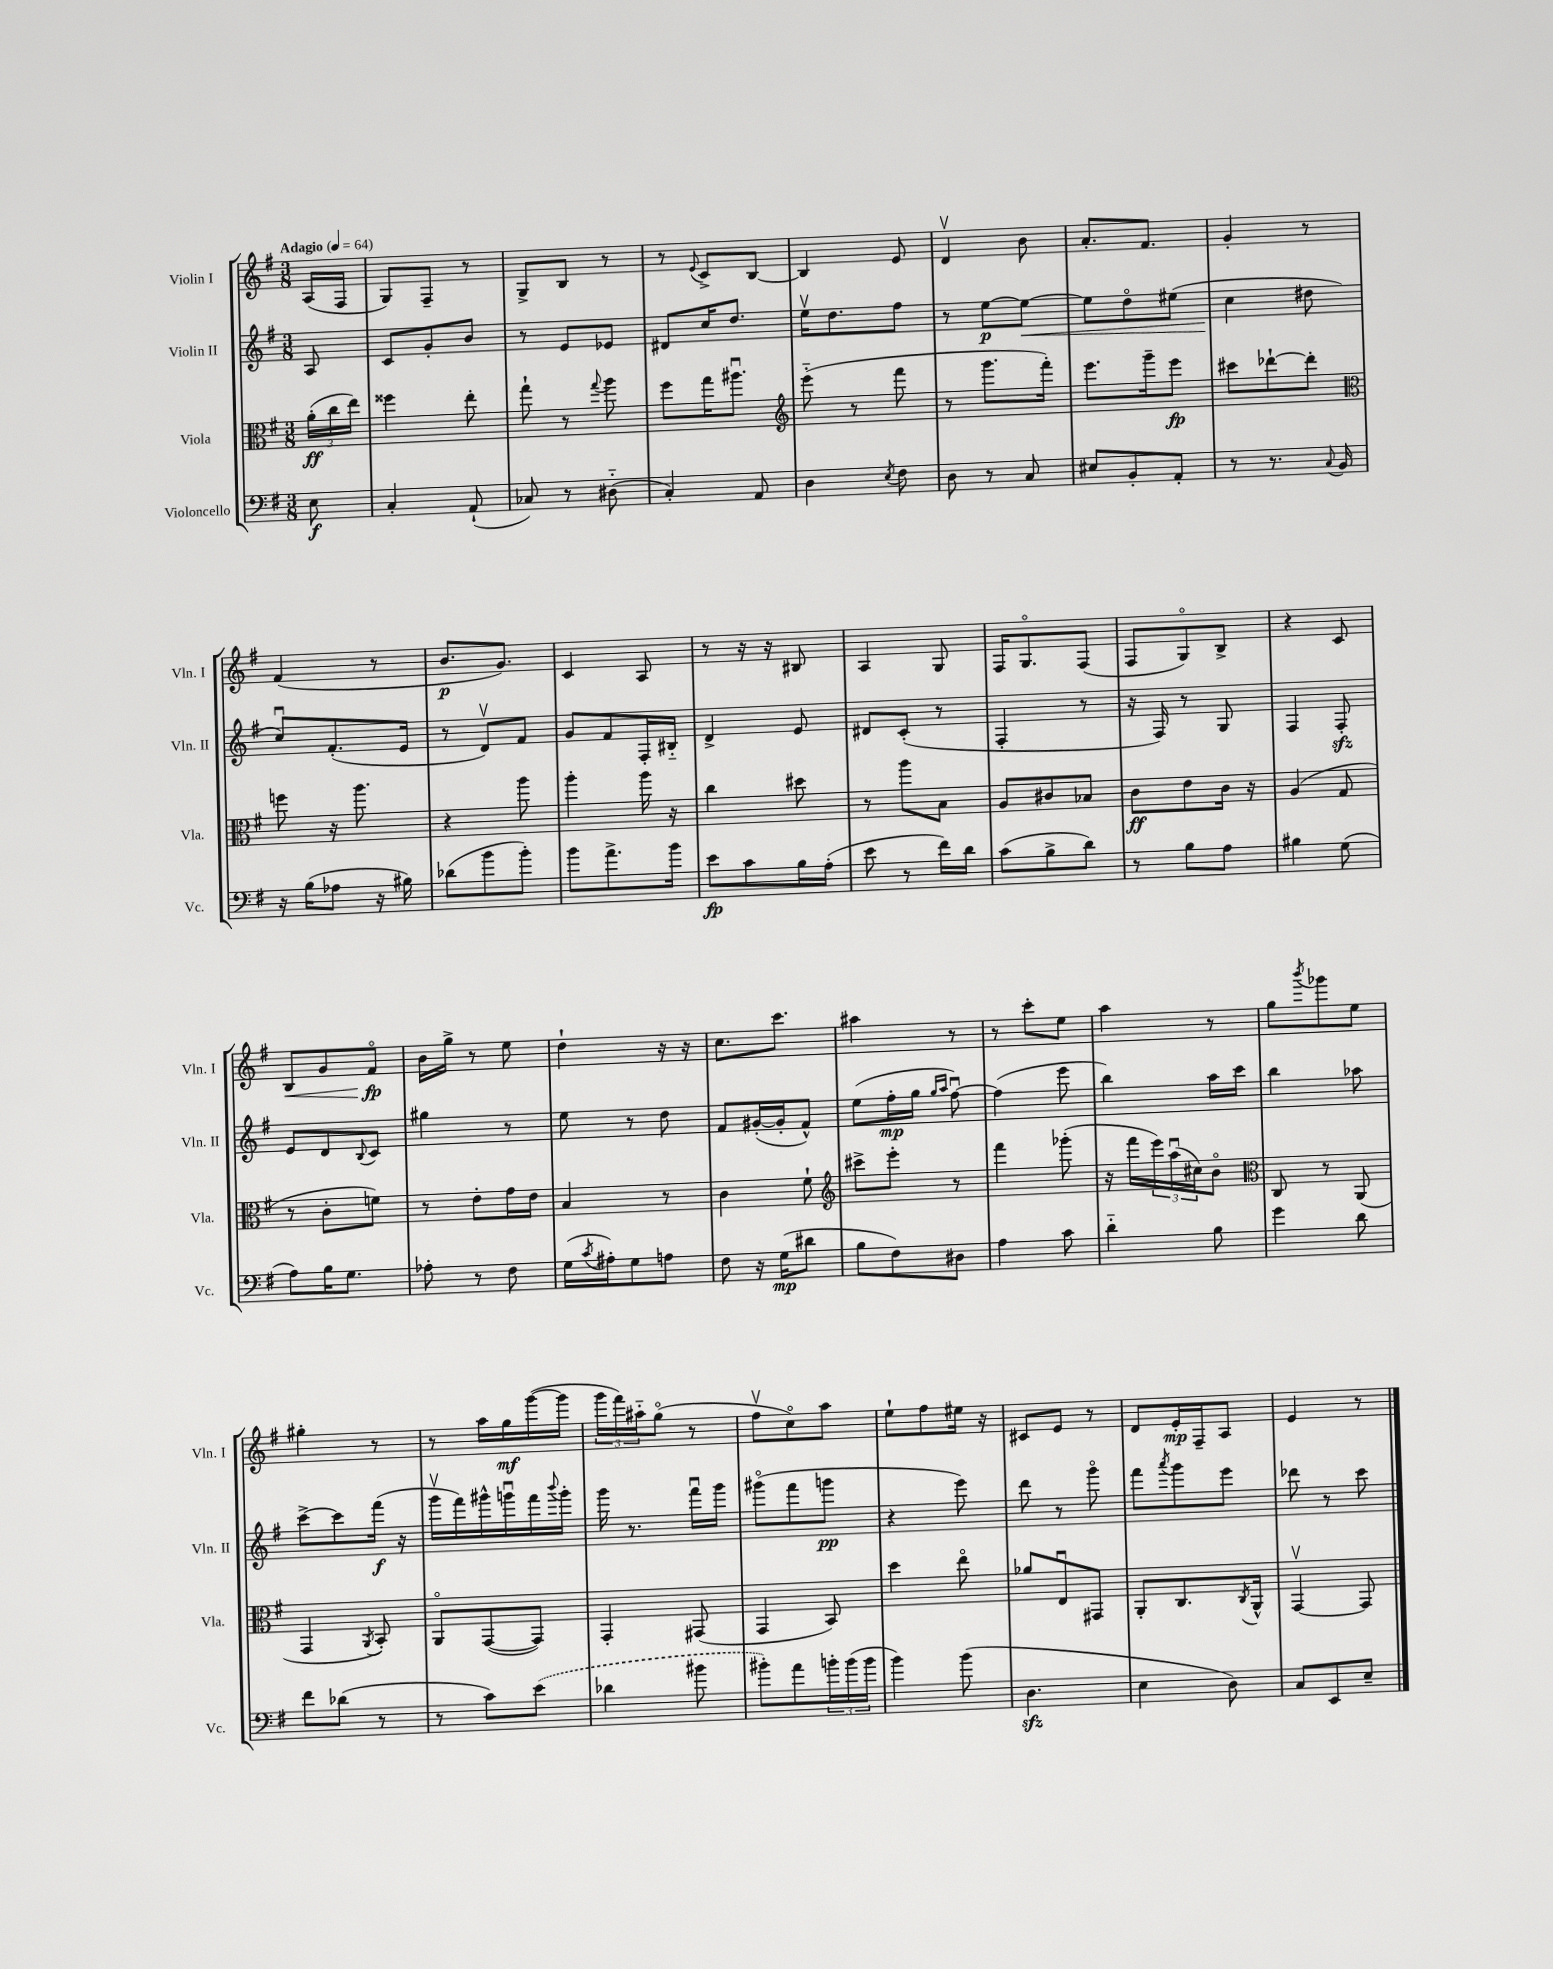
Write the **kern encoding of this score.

**kern	**dynam	**kern	**dynam	**kern	**dynam	**kern	**dynam
*part4	*part4	*part3	*part3	*part2	*part2	*part1	*part1
*staff4	*staff4	*staff3	*staff3	*staff2	*staff2	*staff1	*staff1
*I"Violoncello	*	*I"Viola	*	*I"Violin II	*	*I"Violin I	*
*I'Vc.	*	*I'Vla.	*	*I'Vln. II	*	*I'Vln. I	*
*clefF4	*	*clefC3	*	*clefG2	*	*clefG2	*
*k[f#]	*	*k[f#]	*	*k[f#]	*	*k[f#]	*
*M3/8	*	*M3/8	*	*M3/8	*	*M3/8	*
*MM64	*	*MM64	*	*MM64	*	*MM64	*
=	=	=	=	=	=	=	=
!	!	!	!	!	!	!LO:TX:a:B:t=Adagio	!
8E\	f	(24a'\LL	ff	8A/	.	(16A/LL	.
.	.	24cc\	.	.	.	.	.
.	.	.	.	.	.	16F#/JJ	.
.	.	24ee\JJ)	.	.	.	.	.
=1	=1	=1	=1	=1	=1	=1	=1
4C'/	.	4ff##X\	.	8c/L	.	8G/L)	.
.	.	.	.	8g'/	.	8F#~/J	.
(8AA`/	.	8ee'\	.	8b/J	.	8r	.
=2	=2	=2	=2	=2	=2	=2	=2
8C-X/)	.	8gg`\	.	8r	.	8G^/L	.
8r	.	8r	.	8e/L	.	8B/J	.
.	.	8qqgg/	.	.	.	.	.
(8D#X\	.	8aa\	.	8e-X/J	.	8r	.
=3	=3	=3	=3	=3	=3	=3	=3
4C'/)	.	8ff#\L	.	8d#X/L	.	8r	.
.	.	.	.	.	.	8qqe/	.
.	.	16gg\K	.	16cc/K	.	8c^/L	.
.	.	8.aa#Xu\J	.	8.dd/J	.	.	.
8AA/	.	.	.	.	.	[8B/J	.
=4	=4	=4	=4	=4	=4	=4	=4
*	*	*clefG2	*	*	*	*	*
4D\	.	(8eee\	.	16eev\KL	.	4B/]	.
.	.	.	.	8.dd\	.	.	.
.	.	8r	.	.	.	.	.
8qE/	.	.	.	.	.	.	.
8F#\	.	8fff#\	.	8ff#\J	.	8e/	.
=5	=5	=5	=5	=5	=5	=5	=5
8D\	.	8r	.	8r	.	4dv/	.
8r	.	8.ggg\L	.	[8ee\L	p	.	.
!	!	!	!	!	!LO:HP:b	!	!
8C/	.	.	.	8ee\J_	<	8b\	.
.	.	16fff#'\Jk)	.	.	.	.	.
=6	=6	=6	=6	=6	=6	=6	=6
8E#X/L	.	8.eee\L	.	8ee\L]	.	8.a'/L	.
8BB'/	.	.	.	8dd\	.	.	.
.	.	16ggg~\k	.	.	.	8.f#/J	.
8AA'/J	.	8eee\J	fp	(8ee#X\J	.	.	.
=7	=7	=7	=7	=7	=7	=7	=7
8r	.	8ccc#X\L	.	4cc\	.	4g'/	.
8.r	.	[8ddd-X`\	.	.	.	.	.
.	.	8ddd-'\J]	.	8dd#X\	[	8r	.
8qqC/	.	.	.	.	.	.	.
16BB/	.	.	.	.	.	.	.
!!LO:LB:g=z
=8	=8	=8	=8	=8	=8	=8	=8
*	*	*clefC3	*	*	*	*	*
16r	.	8ffn\	.	8ccu/L)	.	(4f#/	.
(16B\KL	.	.	.	.	.	.	.
8A-X\J	.	16r	.	(8.f#'/	.	.	.
.	.	8.aa\	.	.	.	.	.
16r	.	.	.	.	.	8r	.
16B#X\)	.	.	.	16e/Jk	.	.	.
=9	=9	=9	=9	=9	=9	=9	=9
(8d-X\L	.	4r	.	8r	.	8.b/L	p
8b\	.	.	.	8dv/L)	.	.	.
.	.	.	.	.	.	8.g/J)	.
8b'\J)	.	8aa\	.	8f#/J	.	.	.
=10	=10	=10	=10	=10	=10	=10	=10
8b\L	.	4aa'\	.	8g/L	.	4c/	.
8.a^\	.	.	.	8f#/	.	.	.
.	.	16aa\	.	16F#'/L	.	8A/	.
16b\Jk	.	16r	.	16B#X/JJ	.	.	.
=11	=11	=11	=11	=11	=11	=11	=11
8e\L	fp	4cc\	.	4d^/	.	8r	.
8c\	.	.	.	.	.	16r	.
.	.	.	.	.	.	16r	.
16B\L	.	8dd#X\	.	8e/	.	8B#X/	.
(16A'\JJ	.	.	.	.	.	.	.
=12	=12	=12	=12	=12	=12	=12	=12
8e\	.	8r	.	8d#X/L	.	4A/	.
8r	.	8aa\L	.	(8c'/J	.	.	.
16f#\LL)	.	8B\J	.	8r	.	8G/	.
16d\JJ	.	.	.	.	.	.	.
=13	=13	=13	=13	=13	=13	=13	=13
(8c\L	.	8A/L	.	4F#'/	.	16F#/KL	.
.	.	.	.	.	.	8.G/	.
8B^\	.	8c#X/	.	.	.	.	.
8d\J)	.	8B-X/J	.	8r	.	(8F#/J	.
=14	=14	=14	=14	=14	=14	=14	=14
8r	.	8c\L	ff	16r	.	8F#/L	.
.	.	.	.	16F#/)	.	.	.
8B\L	.	8e\	.	8r	.	8G/)	.
8A\J	.	16c\Jk	.	8G/	.	8B^/J	.
.	.	16r	.	.	.	.	.
=15	=15	=15	=15	=15	=15	=15	=15
4B#X\	.	(4A/	.	4F#/	.	4r	.
(8G\	.	8G/	.	8F#zz'/	.	8c/	.
!!LO:LB:g=z
=16	=16	=16	=16	=16	=16	=16	=16
!	!	!	!	!	!	!	!LO:HP:b
8A\L)	.	8r	.	8e/L	.	8B/L	<
16B\K	.	8c'\L	.	8d/	.	8g/	.
8.G\J	.	.	.	.	.	.	.
.	.	.	.	8qqB/	.	.	.
.	.	8fn\J)	.	8c/J	.	8f#/J	fp
.	.	.	.	.	.	.	[
=17	=17	=17	=17	=17	=17	=17	=17
8A-X'\	.	8r	.	4gg#X\	.	16b\LL	.
.	.	.	.	.	.	16gg^\JJ	.
8r	.	8e'\L	.	.	.	8r	.
8F#\	.	16g\L	.	8r	.	8ee\	.
.	.	16e\JJ	.	.	.	.	.
=18	=18	=18	=18	=18	=18	=18	=18
(16G\LL	.	4B/	.	8ee\	.	4dd`\	.
8qc/	.	.	.	.	.	.	.
16A#X'\J)	.	.	.	.	.	.	.
8G\	.	.	.	8r	.	.	.
8An\J	.	8r	.	8dd\	.	16r	.
.	.	.	.	.	.	16r	.
=19	=19	=19	=19	=19	=19	=19	=19
8F#\	.	4c\	.	8f#/L	.	8.cc\L	.
16r	.	.	.	([16g#X'/L	.	.	.
(16G\KL	mp	.	.	16g#'/J]	.	8.ccc\J	.
8d#X\J	.	8f#`\	.	8f#^^/J)	.	.	.
=20	=20	=20	=20	=20	=20	=20	=20
*	*	*clefG2	*	*	*	*	*
8B\L	.	8ccc#X^\L	.	(8ee\L	.	4aa#X\	.
8F#\)	.	8eee'\J	.	16ff#'\L	mp	.	.
.	.	.	.	16gg\JJ	.	.	.
.	.	.	.	16qqgg/LL	.	.	.
.	.	.	.	16qqaa/JJ	.	.	.
8D#X\J	.	8r	.	[8ff#u\)	.	8r	.
=21	=21	=21	=21	=21	=21	=21	=21
4A\	.	4fff#\	.	(4ff#\]	.	8r	.
.	.	.	.	.	.	8ccc'\L	.
8c\	.	(8ggg-X'\	.	8eee\	.	8ee\J	.
=22	=22	=22	=22	=22	=22	=22	=22
4d\	.	16r	.	4bb\)	.	4aa\	.
.	.	16fff#\LL	.	.	.	.	.
.	.	24eee\)	.	.	.	.	.
.	.	(24aau\	.	.	.	.	.
.	.	24cc#X\J)	.	.	.	.	.
8B\	.	8b\J	.	16aa\LL	.	8r	.
.	.	.	.	16ccc\JJ	.	.	.
=23	=23	=23	=23	=23	=23	=23	=23
*	*	*clefC3	*	*	*	*	*
4g\	.	8C/	.	4bb\	.	8gg\L	.
.	.	.	.	.	.	8qbbb/	.
.	.	8r	.	.	.	8ggg-X\	.
8d\	.	(8AA/	.	8aa-X\	.	8ee\J	.
!!LO:LB:g=z
=24	=24	=24	=24	=24	=24	=24	=24
8f#\L	.	4GG/	.	[8ccc^\L	.	4gg#X'\	.
(8d-X\J	.	.	.	8ccc\]	.	.	.
.	.	8qAA/	.	.	.	.	.
8r	.	8BB'/)	.	(16fff#\Jk	f	8r	.
.	.	.	.	16r	.	.	.
=25	=25	=25	=25	=25	=25	=25	=25
8r	.	8AA/L	.	16gggv\LL	.	8r	.
.	.	.	.	16fff#\)	.	.	.
8c\L)	.	([8GG/	.	16ggg#X^^\	.	16aa\LL	.
.	.	.	.	16gggnu\	.	16gg\	mf
(8e\J	.	8GG/J])	.	16fff#\	.	([16ggg\	.
.	.	.	.	8qqbbb/	.	.	.
.	.	.	.	16ggg'\JJ	.	16ggg\JJ]	.
=26	=26	=26	=26	=26	=26	=26	=26
4d-X\	.	4GG'/	.	16ggg\	.	24ggg\LL	.
.	.	.	.	.	.	24fff#\)	.
.	.	.	.	8.r	.	.	.
.	.	.	.	.	.	24aa#X\J	.
.	.	.	.	.	.	(8gg\J	.
8b#X\	.	(8GG#X/	.	16fff#u\LL	.	8r	.
.	.	.	.	16ggg\JJ	.	.	.
=27	=27	=27	=27	=27	=27	=27	=27
8b#X'\L)	.	4GG/	.	(8ggg#X\L	.	8ff#v\L	.
8a\	.	.	.	8fff#\	.	8cc\)	.
24bn'\L	.	8BB/)	.	8gggn\J	pp	8aa\J	.
(24b\	.	.	.	.	.	.	.
24b\JJ	.	.	.	.	.	.	.
=28	=28	=28	=28	=28	=28	=28	=28
4b\)	.	4dd\	.	4r	.	8ee`\L	.
.	.	.	.	.	.	8ff#\	.
(8b\	.	8ee\	.	8eee\)	.	16ee#X\Jk	.
.	.	.	.	.	.	16r	.
=29	=29	=29	=29	=29	=29	=29	=29
4.Dzz\	.	8a-X/L	.	8ddd\	.	8c#X/L	.
.	.	8Eu/	.	8r	.	8e/J	.
.	.	8GG#X/J	.	8ggg\	.	8r	.
=30	=30	=30	=30	=30	=30	=30	=30
4E\	.	8AA'/L	.	8fff#\L	.	8d/L	.
.	.	.	.	8qaaa/	.	.	.
.	.	8.C/	.	8ggg\	.	16e'/L	mp
.	.	.	.	.	.	16F#~/J	.
8D\)	.	.	.	8eee\J	.	8A/J	.
.	.	8qC/	.	.	.	.	.
.	.	16AA^^/Jk	.	.	.	.	.
=31	=31	=31	=31	=31	=31	=31	=31
8C/L	.	[4GGv/	.	8ddd-X\	.	4e/	.
8EE/	.	.	.	8r	.	.	.
8E~/J	.	8GG/]	.	8ccc\	.	8r	.
==	==	==	==	==	==	==	==
*-	*-	*-	*-	*-	*-	*-	*-
